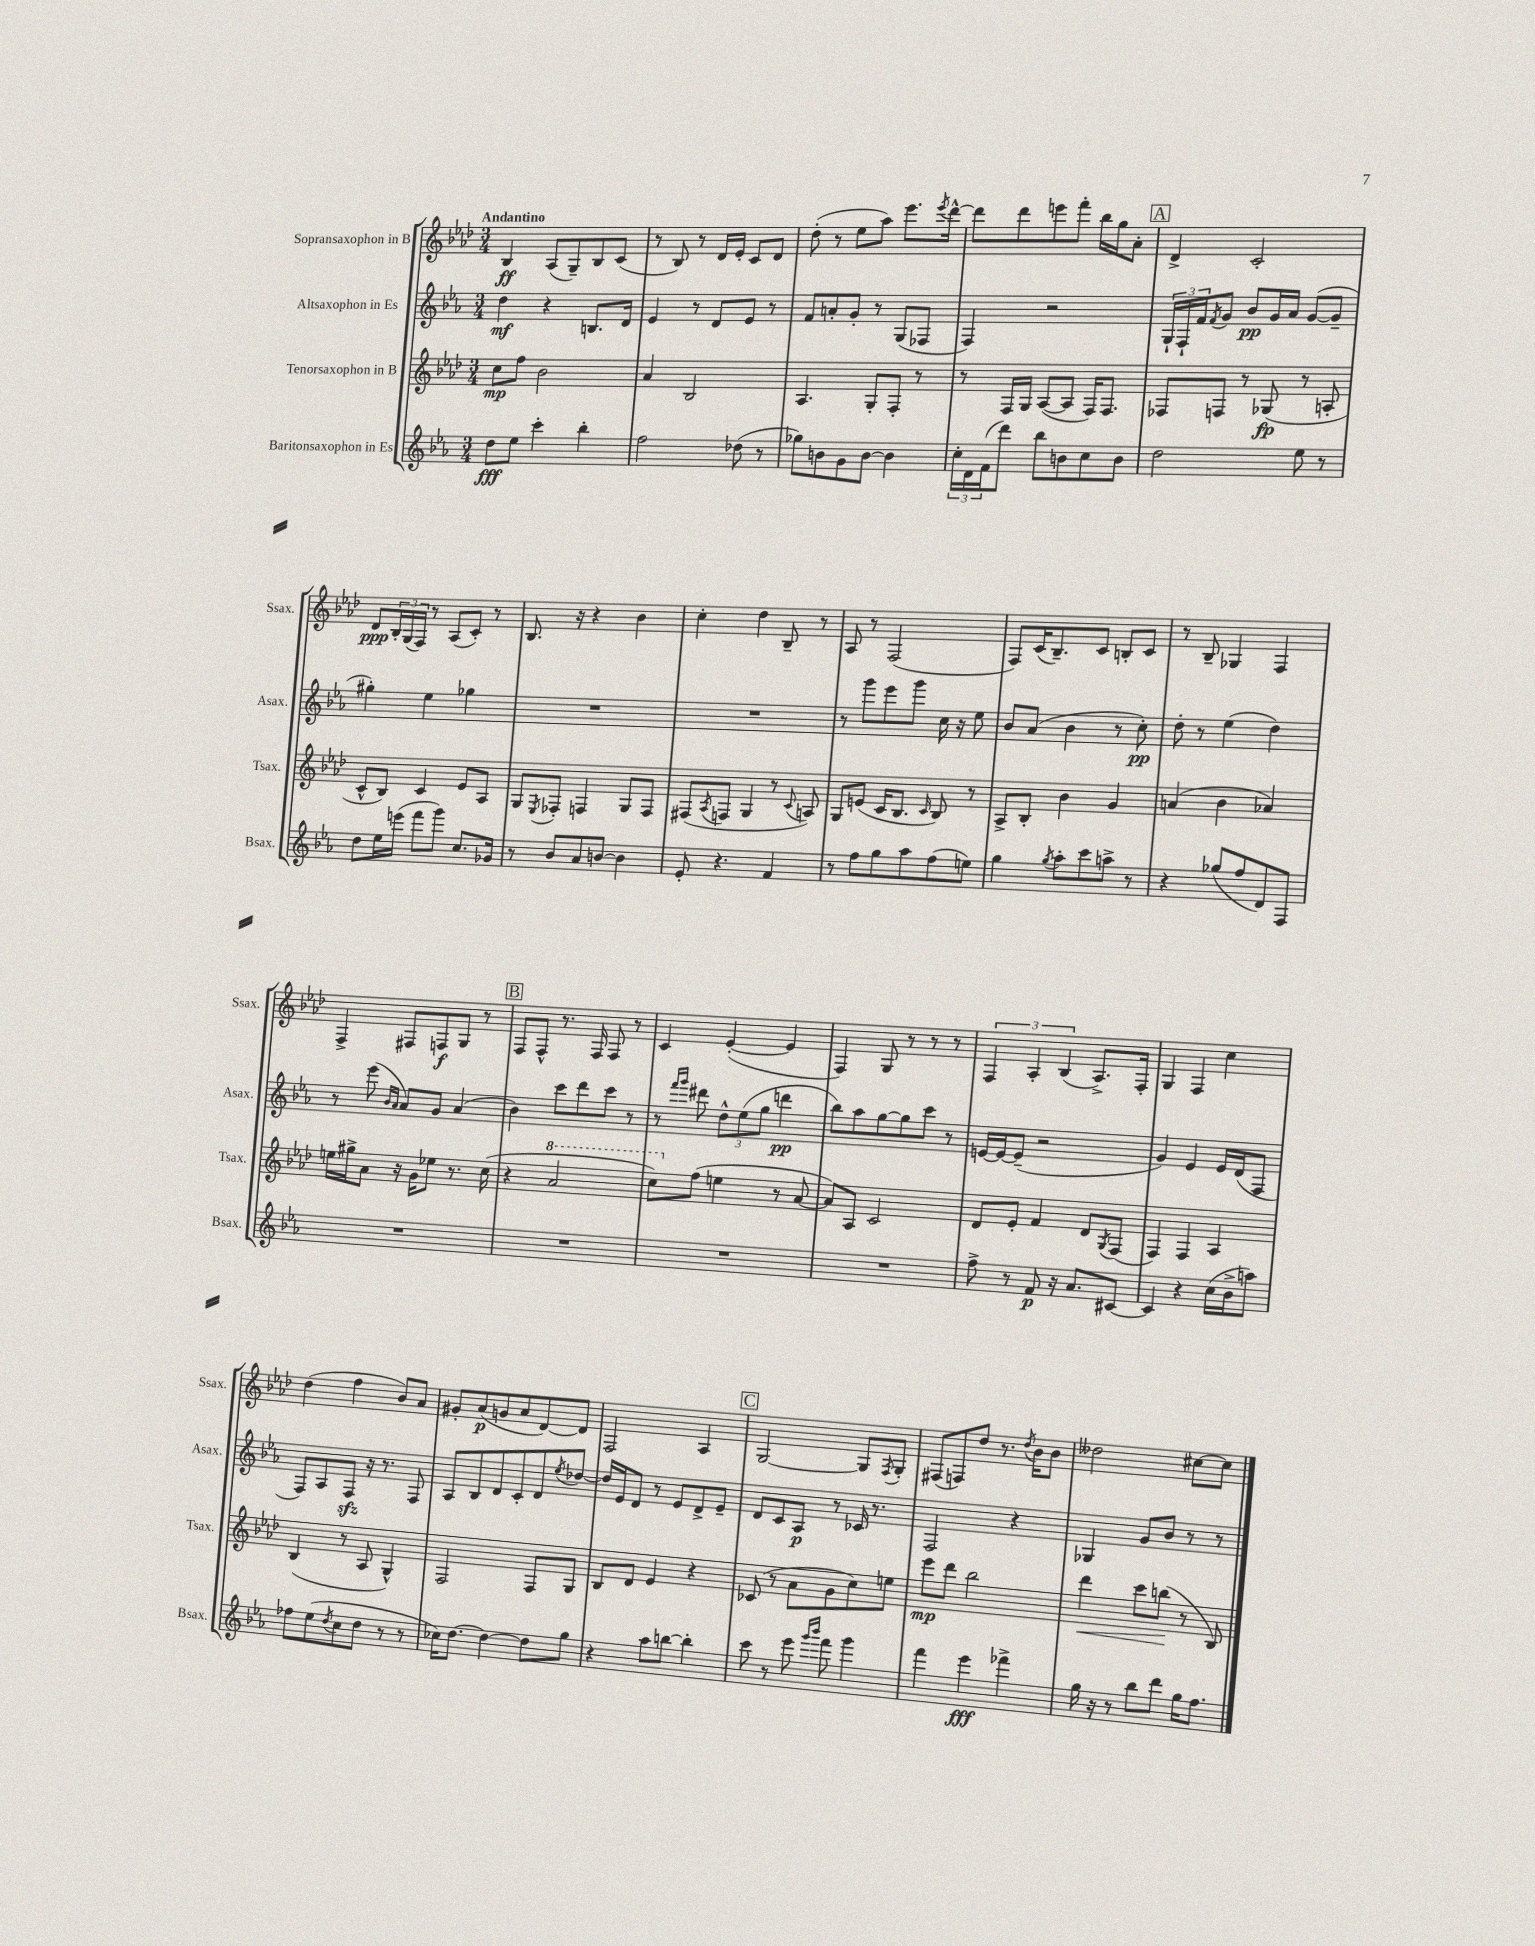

**kern	**kern	**kern	**kern
*staff4	*staff3	*staff2	*staff1
*clefG2	*clefG2	*clefG2	*clefG2
*k[b-e-a-]	*k[b-e-a-d-]	*k[b-e-a-]	*k[b-e-a-d-]
*M3/4	*M3/4	*M3/4	*M3/4
8dd	8cc	4dd	4B-
8ee-	8ff	.	.
4ccc'	2b-	4r	(8A-
.	.	.	8G~)
4bb-'	.	8.B	8B-
.	.	.	(8c
.	.	16d	.
=	=	=	=
2ff	4a-	4e-	8r
.	.	.	8B-)
.	2B-	8r	8r
.	.	8d	16d-
.	.	.	16e-'
(8dd-	.	8e-	8c
8r	.	8r	8d-
=	=	=	=
8gg-)	4.A-	8f	(8dd-'
8b	.	8a'	8r
8g	.	8g'	8ee-
[8b	8G'	8r	8aa-)
4b]	8F'	(8G	8.eee-
.	8r	8F-	.
.	.	.	8qeee-
.	.	.	[16ddd-^^
=	=	=	=
24cc'	8r	4F)	8ddd-]
24d	.	.	.
(24f	.	.	.
8ddd)	16F	.	8ddd-
.	16G	.	.
8bb-	([8A-	2r	8eee
8b	8A-]	.	8fff'
8cc	16F)	.	16bb-
.	8.F	.	16gg
8b	.	.	8a-'
=	=	=	=
2dd	8F-	24G`	4d-^
.	.	24F`	.
.	.	24f	.
.	.	8qf	.
.	8F	8g	.
.	8r	8b-	2c'
.	(8G-	16g	.
.	.	16a-	.
8ee-	8r	([8g	.
8r	8A'	8g~]	.
=	=	=	=
8dd	8c^^	4gg#')	8d-
16ee-	8B-)	.	24B-'
.	.	.	(24G
(16eee	.	.	.
.	.	.	24F)
8fff	4c	4ee-	8r
8ggg)	.	.	(8A-
8.cc	8e-	4gg-	8c')
.	8A-	.	8r
16g-	.	.	.
=	=	=	=
8r	8G	2.r	8.B-
.	8qE-	.	.
8b-	8F-'	.	.
.	.	.	16r
8a-	4F	.	4r
[8b	.	.	.
4b]	8G	.	4b-
.	8F	.	.
=	=	=	=
8e-'	(8F#	2.r	4cc'
.	8qA-	.	.
4.r	8F	.	.
.	4G	.	4dd-
4f	8r	.	8B-~
.	8qqc	.	.
.	8A)	.	8r
=	=	=	=
8r	8G	8r	8A-
8ff	(8e	8ggg	8r
8gg	16c	8eee-	(2F
.	8.B-	.	.
8aa-	.	8ggg	.
.	16qqc	.	.
(8ff	8B-)	16cc	.
.	.	16r	.
8ee)	8r	8ee-	.
=	=	=	=
4gg	8A-^	8b-	8F)
.	8B-'	(8a-	(16c
.	.	.	8.B-~)
8qgg	.	.	.
8aa-'	4b-	4b-	.
8ccc	.	.	8c
8aa^	4g	8r	8B'
8r	.	8cc')	8c
=	=	=	=
4r	(4a	8dd'	8r
.	.	8r	8B-~
(8gg-	4b-	(4ee-	4G-
8ff	.	.	.
8d)	4a-)	4dd)	4F
8F	.	.	.
=	=	=	=
2.r	16ee	8r	4F^
.	16gg#^	.	.
.	8a-	(8eee-	.
.	.	16qqb-	.
.	.	16qqa-	.
.	16r	8a-)	8F#
.	16g	.	.
.	8ee-	8g	8F
.	8.r	(4a-	8G
.	.	.	8r
.	(16cc	.	.
=	=	=	=
2.r	4r	4b-)	8F
.	.	.	8F^^
.	2aa-	8ccc	8.r
.	.	8ddd	.
.	.	.	16F
.	.	8ccc	8F
.	.	8r	8r
=	=	=	=
2.r	8ccc)	8r	4c
.	.	16qqfff	.
.	.	16qqggg	.
.	(8ff	8ddd#	.
.	4ee	12dd^^	([4e-'
.	.	(12ee-	.
.	.	12gg	.
.	8r	4ddd	4e-]
.	[8a-	.	.
=	=	=	=
2.r	8a-])	8bb-)	4F)
.	8A-	8aa-	.
.	2c	[8gg	8G
.	.	8gg]	8r
.	.	8ccc	8r
.	.	8r	8r
=	=	=	=
8ff^	8d-	[16e	6F
.	.	16e_	.
8r	8e-'	(8e~]	.
.	.	.	6A-'
8f	4f	2r	.
.	.	.	(6B-
16r	.	.	.
8.a-	.	.	.
.	8d-	.	8.A-^)
.	8qG	.	.
[8c#	(8F	.	.
.	.	.	16F'
=	=	=	=
4c#]	4F)	4g)	4G
4r	4F	4e-	4F
(16cc	4A-	16e-	4cc
16b-^	.	(16d	.
8aa)	.	8F	.
=	=	=	=
8ff-	(4B-	8F)	(4dd-
(8ee-	.	8A-	.
8qdd	.	.	.
8cc	8r	8F	4ff
8dd	8A-	16r	.
.	.	8.r	.
8r	4G^^)	.	8b-)
8r	.	8F	8a-
=	=	=	=
16cc-)	2F	8A-	8g#'
[8.dd	.	.	.
.	.	8B-	(8a-
4dd_	.	8d	8g
.	.	8c'	8a-
8dd]	8F	8d	[8d-)
.	.	8qee-	.
8gg	8G	[8dd-	8d-]
=	=	=	=
4r	8B-	16dd-]	2F
.	.	16e-	.
.	8d-	8d	.
8aa-	4e-	8r	.
[8bb	.	8e-	.
4bb']	4r	8d^	4A-
.	.	8e-~	.
=	=	=	=
8ccc	(8c-	8d	[2G
8r	8r	8c	.
8eee-	8a-	8A-	.
16qqggg	.	.	.
16qqbbb-	.	.	.
8fff	8g	8r	.
4ggg	8cc)	16c-	8G]
.	.	8.r	.
.	.	.	8qF
.	8ee	.	8G'
=	=	=	=
4fff	8eee-	2F	(8F#
.	8ddd-	.	8F)
4eee-	2bb-	.	8dd-
.	.	.	8.r
4fff-^	.	4r	.
.	.	.	8qdd-
.	.	.	16b-
.	.	.	8b-
=	=	=	=
16gg	4ddd-	4G-	2dd--
16r	.	.	.
8r	.	.	.
8bb-	8ccc	8g	.
8ddd	(8bb	8b-	.
16gg	8r	8r	[8cc#
8.ff	.	.	.
.	8B-)	8r	8cc#]
==	==	==	==
*-	*-	*-	*-
